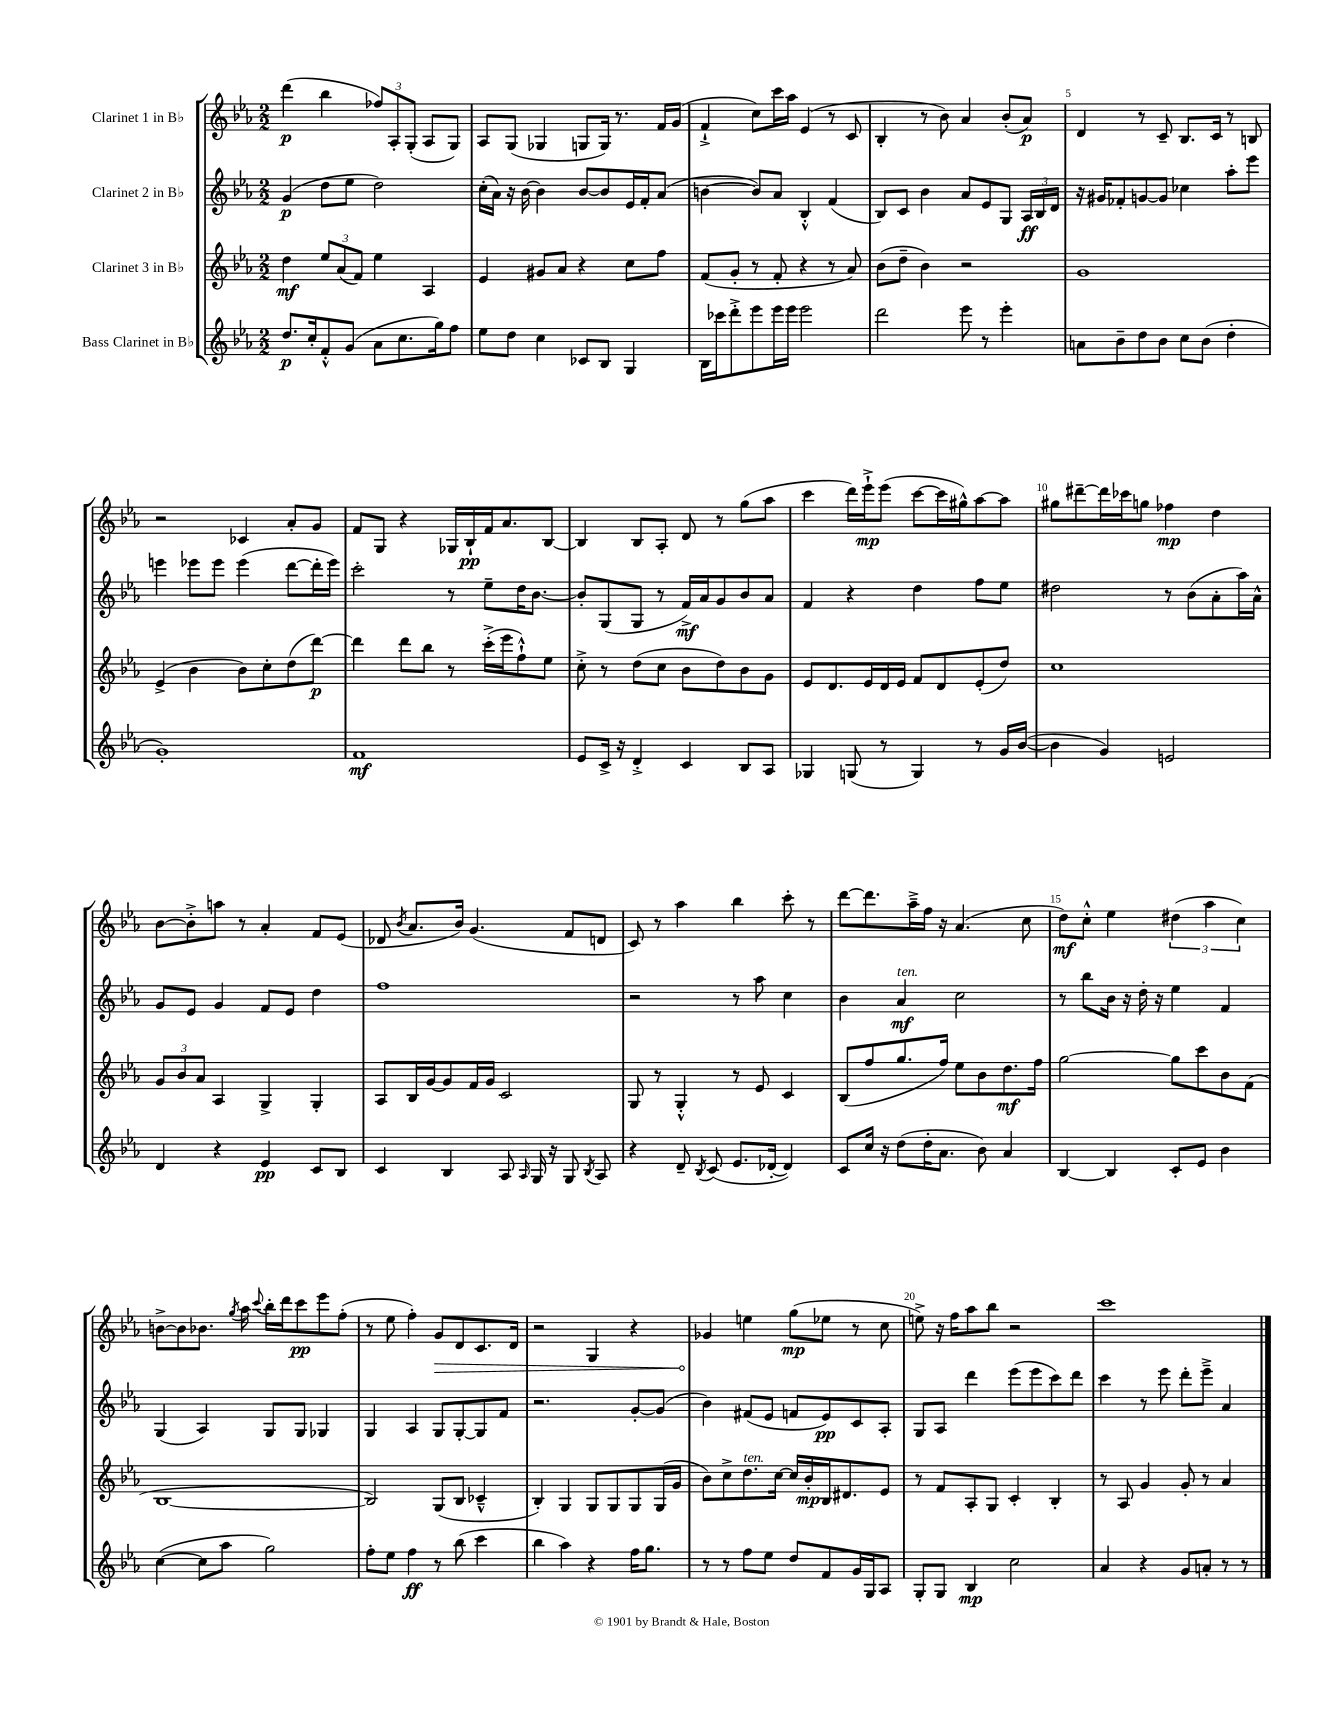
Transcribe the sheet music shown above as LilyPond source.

<<
\new StaffGroup <<
\new Staff = "s0" \with { instrumentName = "Clarinet 1 in Bb" } {
    \clef treble \key ees \major \numericTimeSignature \time 2/2
    \autoBeamOff d'''4\p( bes''4 \tuplet 3/2 { fes''8[) aes8-. g8]-.( } aes8[ g8]) |
    aes8[ g8]( ges4 g8[ g16]) r8. f'16[ g'16]( |
    f'4-!-> c''8[) c'''16 aes''16] ees'4( r8 c'8 |
    bes4-. r8 bes'8) aes'4 bes'8[-.( aes'8]\p) |
    d'4 r8 c'8-- bes8.[ c'16] r8 b8 |
    r2 ces'4 aes'8[-. g'8] |
    f'8[ g8] r4 ges16[ bes16-!\pp f'16 aes'8. bes8]~ |
    bes4 bes8[ aes8]-. d'8 r8 g''8[( aes''8] |
    c'''4 d'''16[) ees'''16-!->\mp ees'''8]( c'''8[~ c'''16 gis''16-^) aes''8~ aes''8] |
    gis''8[ dis'''8~-- dis'''16 ces'''16 g''8] fes''4\mp d''4 |
    bes'8[~ bes'8-.-> a''8] r8 aes'4-. f'8[ ees'8]( |
    des'8 \acciaccatura { bes'8 } aes'8.[ bes'16]) g'4.( f'8[ d'8] |
    c'8) r8 aes''4 bes''4 c'''8-. r8 |
    d'''8[~ d'''8. aes''16---> f''16] r16 aes'4.( c''8 |
    d''8[\mf) c''8]-.-^ ees''4 \tuplet 3/2 { dis''4( aes''4 c''4) } |
    b'8[~-> b'8 bes'8.] \acciaccatura { g''8 } aes''16 \appoggiatura { c'''8 } bes''16[-. d'''16 c'''8\pp ees'''8 f''8]-.( |
    r8 ees''8 f''4-.) \once \override Hairpin.circled-tip = ##t g'8[\> d'8 c'8. d'16] |
    r2 g4 r4 |
    ges'4\! e''4 g''8[\mp( ees''8] r8 c''8 |
    e''8->) r16 f''16[ aes''8 bes''8] r2 |
    c'''1 \bar "|." |
}
\new Staff = "s1" \with { instrumentName = "Clarinet 2 in Bb" } {
    \clef treble \key ees \major \numericTimeSignature \time 2/2
    \autoBeamOff g'4\p( d''8[ ees''8] d''2) |
    c''16[-.( aes'16]) r16 bes'16~ bes'4 bes'8[~ bes'8 ees'16 f'16-. aes'8]( |
    b'4~ b'8[) aes'8] bes4-.-^ f'4( |
    bes8[) c'8] bes'4 aes'8[ ees'8 g8] \tuplet 3/2 { aes16[\ff bes16 d'16] } |
    r16 gis'16[ fes'8-. g'8~ g'8] ces''4 aes''8[-. ees'''8] |
    e'''4 ees'''8[ ees'''8] ees'''4( d'''8[~ d'''16-. ees'''16]) |
    c'''2-. r8 ees''8[-- d''16 bes'8.]~ |
    bes'8[-. g8( g8] r8 f'16[->\mf) aes'16 g'8 bes'8 aes'8] |
    f'4 r4 d''4 f''8[ ees''8] |
    dis''2 r8 bes'8[( aes'8-. aes''16) aes'16]-^ |
    g'8[ ees'8] g'4 f'8[ ees'8] d''4 |
    f''1 |
    r2 r8 aes''8 c''4 |
    bes'4 aes'4\mf^\markup { \italic "ten." } c''2 |
    r8 bes''8[ bes'16] r16 d''16-. r16 ees''4 f'4 |
    g4( aes4) g8[ g8] ges4 |
    g4 aes4 g8[ g8~-. g8 f'8] |
    r2. g'8[~-. g'8]( |
    bes'4) fis'8[( ees'8] f'8[ ees'8\pp) c'8 aes8]-. |
    g8[ aes8] d'''4 ees'''8[( ees'''8 c'''8) d'''8] |
    c'''4 r8 ees'''8 d'''8[-. ees'''8]---> aes'4 \bar "|." |
}
\new Staff = "s2" \with { instrumentName = "Clarinet 3 in Bb" } {
    \clef treble \key ees \major \numericTimeSignature \time 2/2
    \autoBeamOff d''4\mf \tuplet 3/2 { ees''8[ aes'8( f'8]) } ees''4 aes4 |
    ees'4 gis'8[ aes'8] r4 c''8[ f''8] |
    f'8[( g'8]-. r8 f'8-. r4 r8 aes'8) |
    bes'8[( d''8]-- bes'4) r2 |
    g'1 |
    ees'4->( bes'4 bes'8[) c''8-. d''8( d'''8]~\p) |
    d'''4 d'''8[ bes''8] r8 c'''16[-.->( ees'''16 f''8-!-^) ees''8] |
    c''8-.-> r8 d''8[( c''8] bes'8[ d''8) bes'8 g'8] |
    ees'8[ d'8. ees'16 d'16 ees'16] f'8[ d'8 ees'8-.( d''8]) |
    c''1 |
    \tuplet 3/2 { g'8[ bes'8 aes'8] } aes4 g4-> g4-. |
    aes8[ bes16 g'16~ g'8 f'16 g'16] c'2 |
    g8 r8 g4-.-^ r8 ees'8 c'4 |
    bes8[( f''8 g''8. f''16]) ees''8[ bes'8 d''8.\mf f''16] |
    g''2~ g''8[ c'''8 bes'8 f'8]( |
    bes1~ |
    bes2) g8[( bes8] ces'4---^ |
    bes4-.) g4 g8[ g8 g8 g16( g'16] |
    bes'8[) c''8-> d''8.^\markup { \italic "ten." } c''16]~ c''16[ bes'16-.\mp bes16 dis'8. ees'8] |
    r8 f'8[ aes8-. g8] c'4-. bes4-. |
    r8 aes8 g'4 g'8-. r8 aes'4 \bar "|." |
}
\new Staff = "s3" \with { instrumentName = "Bass Clarinet in Bb" } {
    \clef treble \key ees \major \numericTimeSignature \time 2/2
    \autoBeamOff d''8.[\p c''16-. f'8-.-^ g'8]( aes'8[ c''8. g''16) f''8] |
    ees''8[ d''8] c''4 ces'8[ bes8] g4 |
    bes16[ ces'''16 d'''8-.-> ees'''8 ees'''16 ees'''16] ees'''2 |
    d'''2 ees'''8 r8 ees'''4-. |
    a'8[ bes'8-- d''8 bes'8] c''8[ bes'8]( d''4-. |
    g'1-.) |
    f'1\mf |
    ees'8[ c'16]-> r16 d'4-.-> c'4 bes8[ aes8] |
    ges4 g8( r8 g4) r8 g'16[ bes'16]~( |
    bes'4 g'4) e'2 |
    d'4 r4 ees'4\pp c'8[ bes8] |
    c'4 bes4 aes8 \grace { aes16 } g16 r16 g8 \acciaccatura { bes8 } aes8 |
    r4 d'8-- \acciaccatura { bes8 } c'8( ees'8.[ des'16]~-. des'4) |
    c'8[ c''16] r16 d''8[( d''16-. aes'8.] bes'8) aes'4 |
    bes4~ bes4 c'8[-. ees'8] bes'4 |
    c''4~( c''8[ aes''8] g''2) |
    f''8[-. ees''8] f''4\ff r8 bes''8( c'''4 |
    bes''4 aes''4) r4 f''16[ g''8.] |
    r8 r8 f''8[ ees''8] d''8[ f'8 g'16 g16 aes8] |
    g8[-. g8] bes4\mp c''2 |
    aes'4 r4 g'8[ a'8]-. r8 r8 \bar "|." |
}
>>
>>
\layout { \context { \Score \override BarNumber.break-visibility = ##(#f #t #t) barNumberVisibility = #(every-nth-bar-number-visible 5) } }
